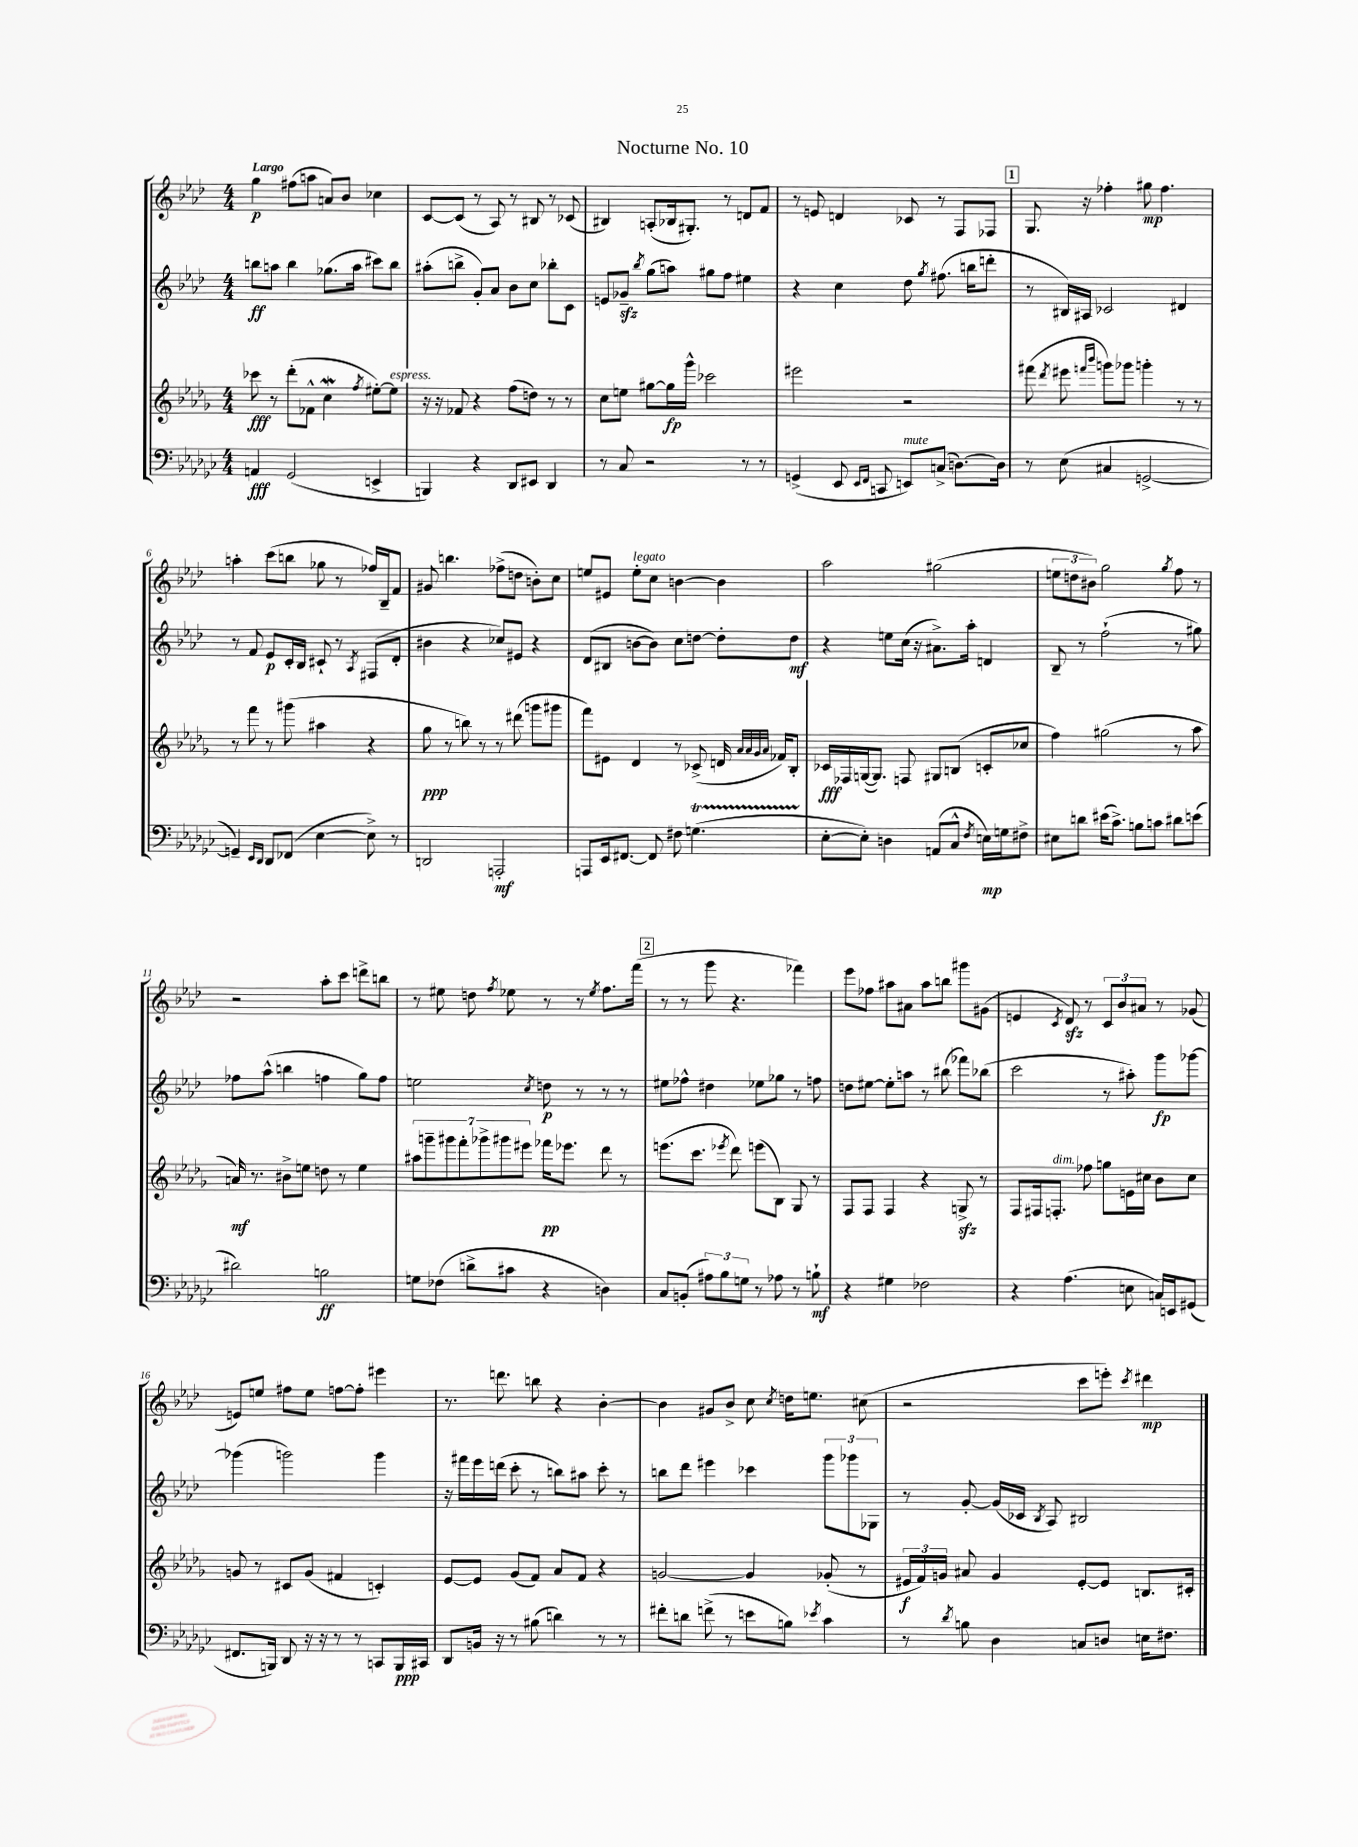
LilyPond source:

\header { title = "Nocturne No. 10" }
<<
\new StaffGroup <<
\new Staff = "s0" {
    \clef treble \key aes \major \numericTimeSignature \time 4/4 \tempo "Largo"
    \autoBeamOff g''4\p fis''8[( a''8] a'8[) bes'8] ces''4 |
    c'8[~ c'8]( r8 aes8) r8 bis8 r8 ces'8( |
    bis4) a8[-.( bes16 gis8.]-.) r8 d'8[ f'8] |
    r8 e'8 d'4 ces'8 r8 f8[ fes8] |
    \mark \markup { \box "1" } g8. r16 fes''4-. gis''8\mp fes''4. |
    a''4-. c'''8[( b''8] ges''8 r8 fes''16[) bes16-- f'8] |
    gis'8 b''4. fes''8[->( d''8] b'8[-.) c''8] |
    e''8[ eis'8] e''8[-.^\markup { \italic "legato" } c''8] b'4~ b'4 |
    aes''2 gis''2( |
    \tuplet 3/2 { e''8[ d''8 bis'8]) } g''2 \acciaccatura { g''8 } f''8 r8 |
    r2 aes''8[-. c'''8] d'''8[-> b''8] |
    r8 eis''8 d''8 \acciaccatura { f''8 } ees''8 r8 r8 \acciaccatura { ees''8 } f''8.[ f'''16]( |
    \mark \markup { \box "2" } r8 r8 g'''8 r4. fes'''4) |
    ees'''8[ fes''8] ais''8[ ais'8] ais''8[ b''8] gis'''8[ gis'8]( |
    e'4 \acciaccatura { c'8 } des'8\sfz) r8 \tuplet 3/2 { c'8[ bes'8 ais'8] } r8 ges'8( |
    e'8[) e''8] fis''8[ e''8] f''8[~ f''8]-. eis'''4 |
    r8. d'''8. b''8 r4 bes'4~-. |
    bes'4 gis'8[ bes'8]-> c''8 \acciaccatura { c''8 } d''16[ e''8.] cis''8( |
    r2 c'''8[ e'''8]-.) \acciaccatura { c'''8 } dis'''4\mp \bar "|." |
}
\new Staff = "s1" {
    \clef treble \key aes \major \numericTimeSignature \time 4/4
    \autoBeamOff b''8[\ff a''8] b''4 ges''8.[( a''16] cis'''8[) b''8] |
    ais''8[-.( b''8]-> g'8[-.) aes'8] bes'8[ c''8] bes''8[-. c'8] |
    e'8[ ges'8]--\sfz \acciaccatura { bes''8 } g''8[( a''8]) gis''8[ f''8] eis''4 |
    r4 c''4 des''8 \acciaccatura { g''8 } fis''8.( b''16[ d'''8]-. |
    \mark \markup { \box "1" } r8 bis16[) ais16] ces'2 dis'4 |
    r8 f'8 ees'8[\p c'16-. bes16] cis'8-! r8 \acciaccatura { aes8 } fis8[( des'8]-. |
    bis'4 r4 ces''8[) eis'8] r4 |
    des'8[( bis8] b'8[~ b'8]) c''8[ d''8]~ d''8[-. d''8]\mf |
    r4 e''8[ c''16]( r16 ais'8.[->) aes''16]-. d'4 |
    bes8-- r8 f''2-!( r8 gis''8) |
    fes''8[ aes''8]-^( b''4 f''4 g''8[) f''8] |
    e''2 \acciaccatura { c''8 } d''8\p r8 r8 r8 |
    \mark \markup { \box "2" } eis''8[ fes''8]-^ dis''4 ees''8[ ges''8] r8 f''8 |
    d''8[ eis''8]~ eis''8[-. a''8] r8 bis''8( fes'''8[) bes''8]( |
    c'''2 r8 ais''8-.) g'''8[\fp ges'''8]~ |
    ges'''4( g'''2) g'''4 |
    r16 fis'''16[ ees'''16 d'''16]( c'''8-. r8 b''8[) ais''8] c'''8-. r8 |
    b''8[ des'''8] eis'''4 ces'''4 \tuplet 3/2 { g'''8[ ges'''8 ges8] } |
    r8 g'8~-. g'16[( ces'16] \acciaccatura { bes8 } aes8) bis2 \bar "|." |
}
\new Staff = "s2" {
    \clef treble \key des \major \numericTimeSignature \time 4/4
    \autoBeamOff ces'''8\fff r8 des'''8[-.( fes'8]-^ c''4\mordent \acciaccatura { f''8 } eis''8[~-.) eis''8]^\markup { \italic "espress." } |
    r16 r16 fes'8 r4 f''8[( d''8]) r8 r8 |
    c''8[ e''8] gis''8[~ gis''16\fp ges'''16]-^ ces'''2 |
    eis'''2 r2 |
    \mark \markup { \box "1" } fis'''8( \acciaccatura { des'''8 } eis'''8 \grace { f'''16[ bes'''16] } g'''8[) ges'''8] g'''4-. r8 r8 |
    r8 f'''8 r8 gis'''8( ais''4 r4 |
    ges''8\ppp r8 b''8) r8 r8 dis'''8( g'''8[ gis'''8] |
    f'''8[) eis'8] des'4 r8 ces'8->( d'16 \grace { aes'32[ aes'32 ges'32 aes'32] } fes'16[) bes8]-. |
    ces'16[\fff fes16 g16~( g8.]) f8 gis8[ b8]( c'8[-. ces''8] |
    f''4) gis''2( r8 aes''8 |
    a'16\mf) r8. bis'8[-> e''8] d''8 r8 e''4 |
    \tuplet 7/4 { ais''8[ g'''8-- gis'''8 f'''8-. ges'''8-> gis'''8 eis'''8] } fes'''16[\pp ees'''8.] des'''8 r8 |
    \mark \markup { \box "2" } e'''8.[( c'''8.] \acciaccatura { ees'''8 } des'''8) e'''8[( bes8]) ges8 r8 |
    f8[ f8] f4 r4 g8->\sfz r8 |
    f8[ fis16 f8.]-.^\markup { \italic "dim." } fes''8 g''8[ e'16 cis''16] bes'8[ cis''8] |
    g'8 r8 cis'8[ g'8]( fis'4 c'4-.) |
    ees'8[~ ees'8] ges'8[( f'8]) aes'8[ f'8] r4 |
    g'2~ g'4 ges'8-.( r8 |
    \tuplet 3/2 { eis'16[\f f'16) g'16] } ais'8 g'4 eis'8[~-. eis'8] b8.[ cis'16]-. \bar "|." |
}
\new Staff = "s3" {
    \clef bass \key ges \major \numericTimeSignature \time 4/4
    \autoBeamOff a,4\fff ges,2( e,4-> |
    b,,4) r4 des,8[ eis,8] des,4 |
    r8 ces8 r2 r8 r8 |
    g,4->( ees,8 \grace { ees,16[ f,16] } c,8 e,8[^\markup { \italic "mute" }) c8]->( d8.[~) d16] |
    \mark \markup { \box "1" } r8 ees8( cis4 g,2~-> |
    g,4--) \grace { ees,16[ des,16] } des,8[ fes,8]( ees4~ ees8->) r8 |
    d,2 a,,2-.\mf |
    a,,8[ ees,16 fis,8.]~ fis,8 fis8 g4.\startTrillSpan( |
    ees8[~-.\stopTrillSpan ees8]-.) d4 a,8[( ces8]-^ \acciaccatura { f8 } e16[\mp) g16 fis8]-> |
    eis8[ d'8] eis'16[( ces'8.]->) b8[ c'8] dis'8[ e'8]( |
    dis'2) b2\ff |
    g8[ fes8]( d'8[-> cis'8] r4 d4) |
    \mark \markup { \box "2" } ces8[ b,8]-.( \tuplet 3/2 { ais8[) bes8 g8] } r8 aes8 r8 b8-!\mf |
    r4 gis4 fes2 |
    r4 aes4.( e8 c16[) e,16 gis,8]( |
    fis,8.[ b,,16]) des,8 r16 r16 r8 r8 c,8[ b,,16\ppp cis,16] |
    des,8[ b,16] r16 r8 bis8( d'4) r8 r8 |
    fis'8[-. d'8] f'8->( r8 e'8[ b8]) \acciaccatura { ees'8 } ces'4 |
    r8 \acciaccatura { des'8 } b8 des4 c8[ d8] e16[ fis8.] \bar "|." |
}
>>
>>
